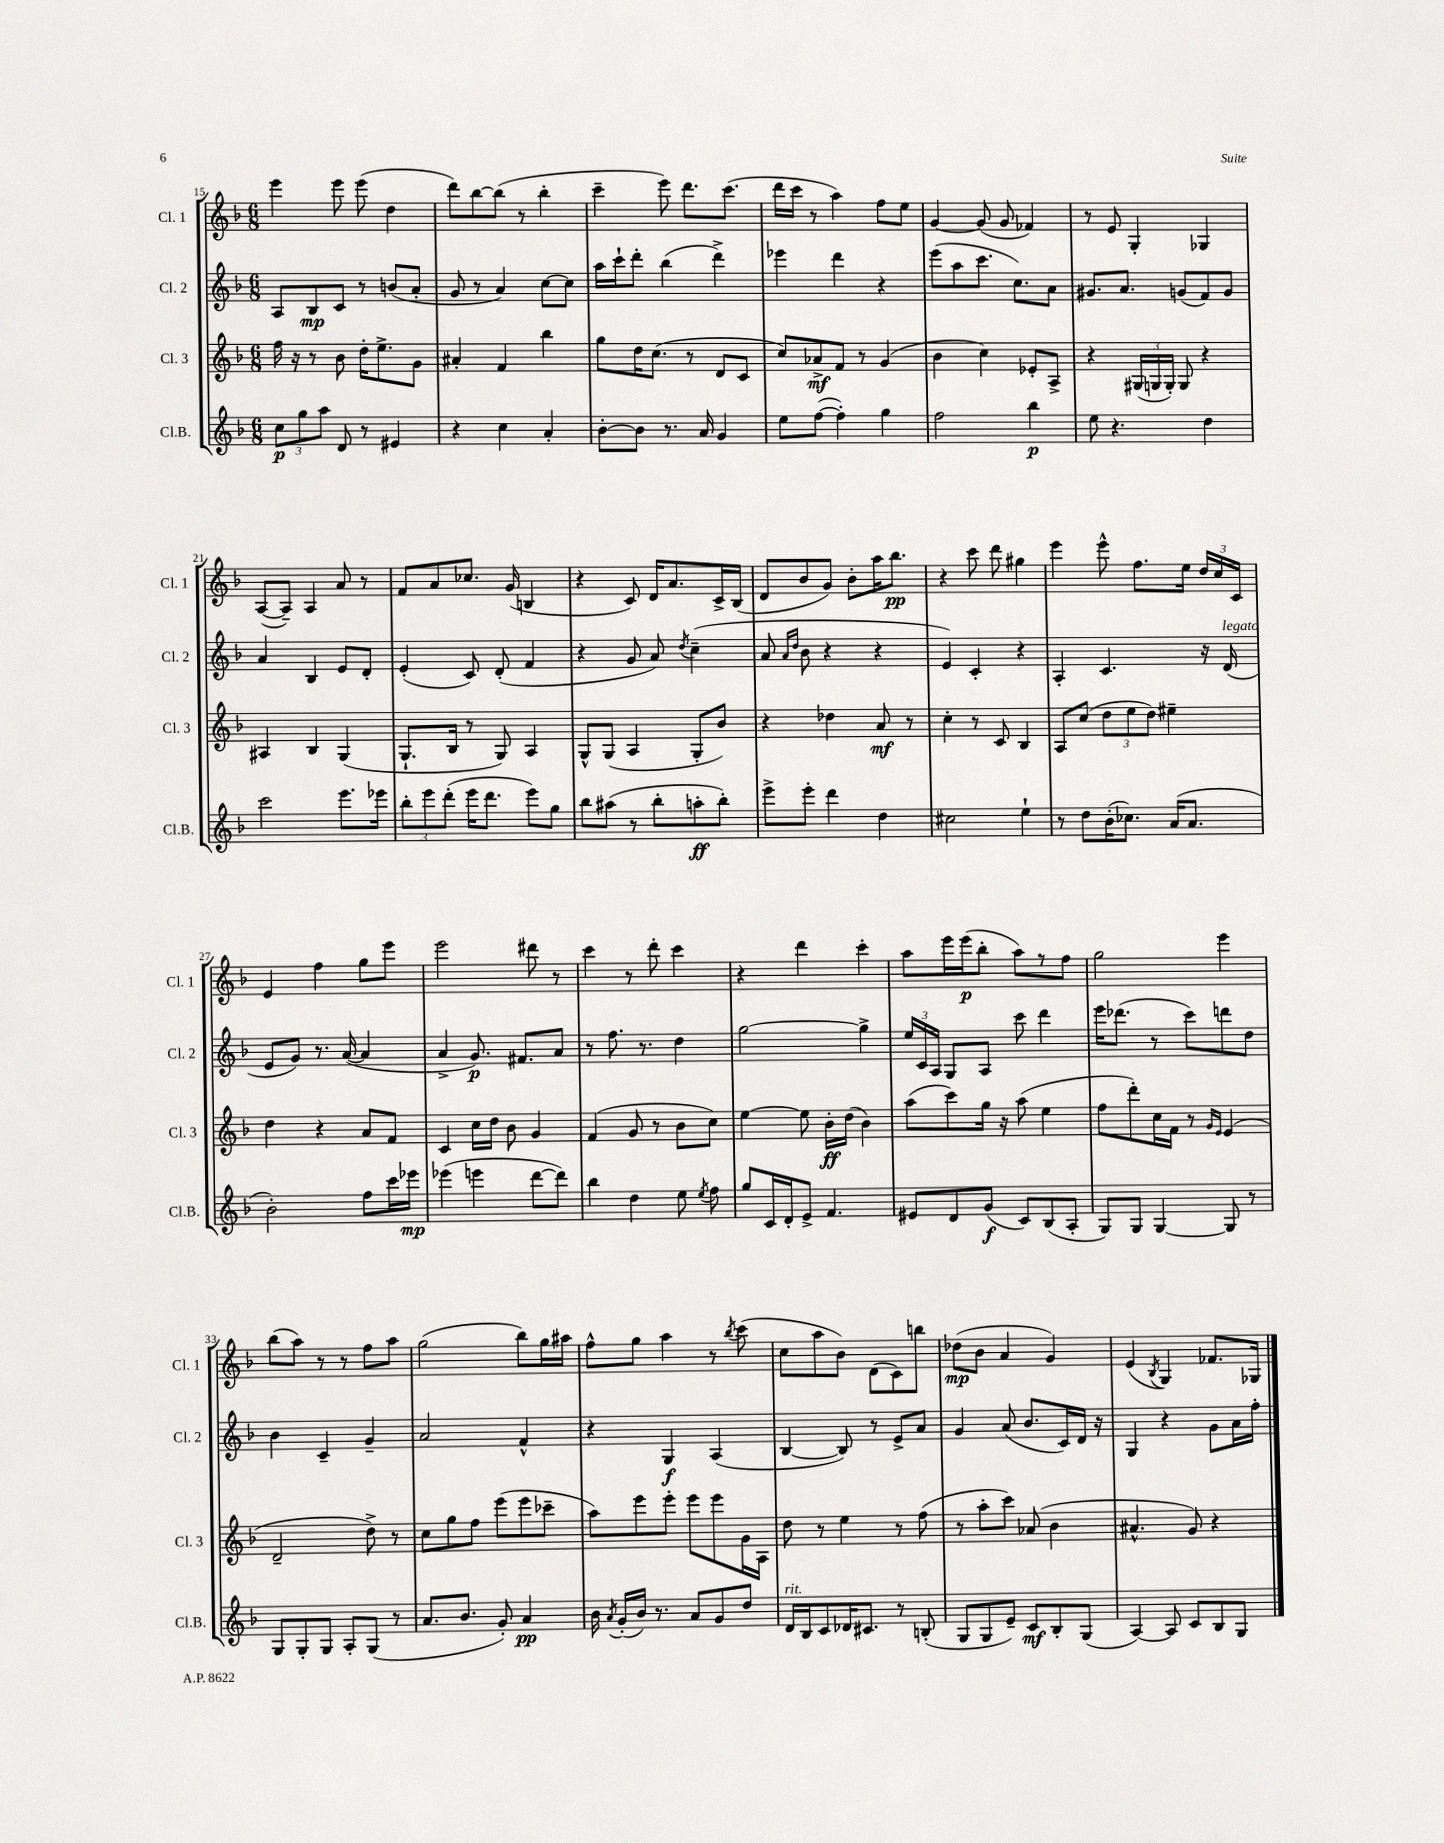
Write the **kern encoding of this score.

**kern	**dynam	**kern	**dynam	**kern	**dynam	**kern	**dynam
*part4	*part4	*part3	*part3	*part2	*part2	*part1	*part1
*staff4	*staff4	*staff3	*staff3	*staff2	*staff2	*staff1	*staff1
*I"Cl.B.	*	*I"Cl. 3	*	*I"Cl. 2	*	*I"Cl. 1	*
*I'Cl.B.	*	*I'Cl. 3	*	*I'Cl. 2	*	*I'Cl. 1	*
*clefG2	*	*clefG2	*	*clefG2	*	*clefG2	*
*k[b-]	*	*k[b-]	*	*k[b-]	*	*k[b-]	*
*M6/8	*	*M6/8	*	*M6/8	*	*M6/8	*
=15	=15	=15	=15	=15	=15	=15	=15
12cc\L	p	16ff\	.	8A/L	.	4eee\	.
.	.	16r	.	.	.	.	.
12gg\	.	.	.	.	.	.	.
.	.	8r	.	8B-/	mp	.	.
12aa\J	.	.	.	.	.	.	.
8d/	.	8b-\	.	8c/J	.	8eee\	.
8r	.	16dd'\KL	.	8r	.	(8eee\	.
.	.	8.ee^\	.	.	.	.	.
4e#X/	.	.	.	(8bn/L	.	4dd\	.
.	.	8g\J	.	8a'/J	.	.	.
=16	=16	=16	=16	=16	=16	=16	=16
4r	.	4a#X'/	.	8g/	.	8ddd\L)	.
.	.	.	.	8r	.	[8bb-\	.
4cc\	.	4f/	.	4a/)	.	(8bb-\J]	.
.	.	.	.	.	.	8r	.
4a'/	.	4bb-\	.	[8cc\L	.	4bb-'\	.
.	.	.	.	8cc\J]	.	.	.
=17	=17	=17	=17	=17	=17	=17	=17
[8b-'\L	.	8gg\L	.	16aa\LL	.	4ccc~\	.
.	.	.	.	16ccc`\J	.	.	.
8b-\J]	.	16dd\K	.	8ddd'\J	.	.	.
.	.	(8.cc\J	.	.	.	.	.
8.r	.	.	.	(4bb-\	.	8eee\)	.
.	.	8r	.	.	.	8.ddd\L	.
16a/	.	.	.	.	.	.	.
4g/	.	8d/L	.	4ddd^\)	.	.	.
.	.	.	.	.	.	(8.ccc\J	.
.	.	8c/J	.	.	.	.	.
=18	=18	=18	=18	=18	=18	=18	=18
8ee\L	.	8cc/L)	.	4eee-X\	.	16ddd\LL	.
.	.	.	.	.	.	16ccc\JJ	.
([8ff\J	.	8a-X^/	mf	.	.	8r	.
4ff'\])	.	8f/J	.	4ddd\	.	4aa\)	.
.	.	8r	.	.	.	.	.
4gg\	.	(4g/	.	4r	.	8ff\L	.
.	.	.	.	.	.	8ee\J	.
=19	=19	=19	=19	=19	=19	=19	=19
2ff\	.	4b-\	.	(8eee\L	.	[4g/	.
.	.	.	.	8aa\	.	.	.
.	.	4cc\)	.	8.ccc\J	.	(8g/]	.
.	.	.	.	.	.	8g/	.
.	.	.	.	8.cc\L)	.	.	.
4bb-\	p	8e-X'/L	.	.	.	4f-X/)	.
.	.	8A^/J	.	8a\J	.	.	.
=20	=20	=20	=20	=20	=20	=20	=20
8ee\	.	4r	.	8.g#X/L	.	8r	.
4.r	.	.	.	.	.	8e/	.
.	.	.	.	8.a/J	.	.	.
.	.	(24G#X/LL	.	.	.	4G'/	.
.	.	24Gn/	.	.	.	.	.
.	.	24G'/JJ)	.	.	.	.	.
.	.	8G/	.	(8gn/L	.	.	.
4dd\	.	4r	.	8f/)	.	4G-X/	.
.	.	.	.	8g/J	.	.	.
!!LO:LB:g=z
=21	=21	=21	=21	=21	=21	=21	=21
2ccc\	.	4A#X/	.	4a/	.	([8A/L	.
.	.	.	.	.	.	8A~/J])	.
.	.	4B-/	.	4B-/	.	4A/	.
8.eee\L	.	(4G/	.	8e/L	.	8a/	.
.	.	.	.	8d'/J	.	8r	.
16eee-X\Jk	.	.	.	.	.	.	.
=22	=22	=22	=22	=22	=22	=22	=22
12bb-'\L	.	8.G`/L	.	(4e'/	.	8f/L	.
12eee\	.	.	.	.	.	.	.
.	.	.	.	.	.	8a/	.
(12ddd'\J	.	.	.	.	.	.	.
.	.	16B-/Jk	.	.	.	.	.
16eee\KL	.	8r	.	8c/)	.	8.cc-X/J	.
8.ddd\J	.	.	.	.	.	.	.
.	.	8G/)	.	(8d'/	.	.	.
.	.	.	.	.	.	(16g/	.
8eee\L)	.	4A/	.	4f/	.	4Bn/	.
8gg\J	.	.	.	.	.	.	.
=23	=23	=23	=23	=23	=23	=23	=23
8bb-\L	.	8G^^/L	.	4r	.	4r	.
(8aa#X\J	.	(8G/J	.	.	.	.	.
8r	.	4A/	.	8g/	.	8c/)	.
8bb-'\L	.	.	.	8a/)	.	16d/KL	.
.	.	.	.	.	.	8.a/	.
.	.	.	.	8qdd/	.	.	.
8aan'\	ff	8G'/L	.	(4cc~\	.	.	.
8bb-'\J)	.	8b-/J)	.	.	.	16c^/L	.
.	.	.	.	.	.	(16B-/JJ	.
=24	=24	=24	=24	=24	=24	=24	=24
8eee^\L	.	4r	.	8a/	.	8d/L	.
.	.	.	.	16qqa/LL	.	.	.
.	.	.	.	16qqdd/JJ	.	.	.
8eee'\J	.	.	.	8b-\	.	8b-/	.
4ddd\	.	4dd-X\	.	4r	.	8g/J)	.
.	.	.	.	.	.	8b-'\L	.
4dd\	.	8a/	mf	4r	.	16aa\K	.
.	.	.	.	.	.	8.bb-\J	pp
.	.	8r	.	.	.	.	.
=25	=25	=25	=25	=25	=25	=25	=25
2cc#X\	.	4cc'\	.	4e/)	.	4r	.
.	.	8r	.	4c'/	.	8ccc\	.
.	.	8c/	.	.	.	8ddd\	.
4ee`\	.	4B-/	.	4r	.	4gg#X\	.
=26	=26	=26	=26	=26	=26	=26	=26
8r	.	8A/L	.	4A'/	.	4eee\	.
8dd\L	.	(8cc/J	.	.	.	.	.
(16b-'\K	.	12dd\L	.	4.c/	.	8eee^^\	.
8.cc-X\J)	.	.	.	.	.	.	.
.	.	12ee\	.	.	.	.	.
.	.	.	.	.	.	8.ff\L	.
.	.	12dd\J)	.	.	.	.	.
(16a/KL	.	4ee#X~\	.	.	.	.	.
8.a/J	.	.	.	.	.	16ee\Jk	.
.	.	.	.	16r	.	24dd/LL	.
.	.	.	.	.	.	24cc/	.
!	!	!	!	!LO:TX:a:i:t=legato	!	!	!
.	.	.	.	(16d/	.	.	.
.	.	.	.	.	.	24c/JJ	.
!!LO:LB:g=z
=27	=27	=27	=27	=27	=27	=27	=27
2b-'\)	.	4dd\	.	8e/L	.	4e/	.
.	.	.	.	8g/J)	.	.	.
.	.	4r	.	8.r	.	4ff\	.
.	.	.	.	([16a/	.	.	.
8ff\L	.	8a/L	.	4a/]	.	8gg\L	.
16ccc\L	.	8f/J	.	.	.	8eee\J	.
16eee-X\JJ	mp	.	.	.	.	.	.
=28	=28	=28	=28	=28	=28	=28	=28
(4eee-X\	.	4c/	.	4a^/	.	2eee\	.
4eeen\	.	16cc\LL	.	8.g/)	p	.	.
.	.	16dd\JJ	.	.	.	.	.
.	.	8b-\	.	.	.	.	.
.	.	.	.	8.f#X/L	.	.	.
[8ddd\L	.	4g/	.	.	.	8ddd#X\	.
8ddd\J])	.	.	.	8a/J	.	8r	.
=29	=29	=29	=29	=29	=29	=29	=29
4bb-\	.	(4f/	.	8r	.	4ccc\	.
.	.	.	.	8.ff\	.	.	.
4dd\	.	8g/	.	.	.	8r	.
.	.	.	.	8.r	.	.	.
.	.	8r	.	.	.	8ddd'\	.
8ee\	.	8b-\L	.	4dd\	.	4ccc\	.
8qee/	.	.	.	.	.	.	.
8ff\	.	8cc\J)	.	.	.	.	.
=30	=30	=30	=30	=30	=30	=30	=30
8gg/L	.	[4ee\	.	[2gg\	.	4r	.
16c/L	.	.	.	.	.	.	.
16d'/J	.	.	.	.	.	.	.
8e^/J	.	8ee\]	.	.	.	4ddd\	.
4.f/	.	16b-'\LL	ff	.	.	.	.
.	.	(16dd\JJ	.	.	.	.	.
.	.	4b-\)	.	4gg^\]	.	4ccc'\	.
=31	=31	=31	=31	=31	=31	=31	=31
8e#X/L	.	(8aa\L	.	24ee/LL	.	8aa\L	.
.	.	.	.	24c/	.	.	.
.	.	.	.	24A/JJ	.	.	.
8d/	.	8ccc\)	.	8G/L	.	16eee\L	.
.	.	.	.	.	.	(16eee\J	p
(8g/J	f	16gg\Jk	.	8A/J	.	8bb-'\J	.
.	.	16r	.	.	.	.	.
8c/L)	.	(8aa\	.	8ccc\	.	8aa\L)	.
(8B-/	.	4ee\	.	4ddd\	.	8r	.
8A'/J	.	.	.	.	.	8ff\J	.
=32	=32	=32	=32	=32	=32	=32	=32
8G/L)	.	8ff\L	.	16eee\KL	.	2gg\	.
.	.	.	.	(8.ddd-X\J	.	.	.
8G/J	.	8ddd'\)	.	.	.	.	.
[4G/	.	16cc\L	.	8r	.	.	.
.	.	16f\JJ	.	.	.	.	.
.	.	8r	.	8ccc\L)	.	.	.
.	.	16qqg/LL	.	.	.	.	.
.	.	16qqe/JJ	.	.	.	.	.
8G/]	.	(4e/	.	8dddn\	.	4eee\	.
8r	.	.	.	8dd\J	.	.	.
!!LO:LB:g=z
=33	=33	=33	=33	=33	=33	=33	=33
8G/L	.	2d~/	.	4b-\	.	(8bb-\L	.
8G'/	.	.	.	.	.	8aa\J)	.
8G/J	.	.	.	4c~/	.	8r	.
8A'/L	.	.	.	.	.	8r	.
(8G/J	.	8dd^\)	.	4g~/	.	8ff\L	.
8r	.	8r	.	.	.	8aa\J	.
=34	=34	=34	=34	=34	=34	=34	=34
8.a/L	.	8cc\L	.	2a/	.	(2gg\	.
.	.	8gg\	.	.	.	.	.
8.b-/J	.	.	.	.	.	.	.
.	.	8ff\J	.	.	.	.	.
8g'/)	.	(8eee\L	.	.	.	.	.
4a/	pp	8eee\	.	4f^^/	.	8bb-\L)	.
.	.	8ccc-X~\J	.	.	.	16gg\L	.
.	.	.	.	.	.	16aa#X\JJ	.
=35	=35	=35	=35	=35	=35	=35	=35
16b-\	.	8aa\L)	.	4r	.	8ff^^\L	.
8qa/	.	.	.	.	.	.	.
(16g'/LL	.	.	.	.	.	.	.
16b-/JJ)	.	8eee\	.	.	.	8gg\J	.
8.r	.	.	.	.	.	.	.
.	.	8eee'\J	.	4G/	f	4aa\	.
8a/L	.	8eee\L	.	.	.	.	.
8g/	.	8eee\	.	(4A/	.	8r	.
.	.	.	.	.	.	8qbb-/	.
8dd/J	.	16g\L	.	.	.	(8ccc\	.
.	.	16A\JJ	.	.	.	.	.
=36	=36	=36	=36	=36	=36	=36	=36
!LO:TX:a:i:t=rit.	!	!	!	!	!	!	!
16d/LL	.	8dd\	.	[4B-/	.	8cc\L	.
16B-/J	.	.	.	.	.	.	.
8c/	.	8r	.	.	.	8aa\	.
16d-X/K	.	4ee\	.	8B-/])	.	8b-\J)	.
8.c#X/J	.	.	.	.	.	.	.
.	.	.	.	8r	.	(8d\L	.
8r	.	8r	.	8e^/L	.	8c\)	.
(8Bn'/	.	(8ff\	.	8a/J	.	8bbn\J	.
=37	=37	=37	=37	=37	=37	=37	=37
8G/L	.	8r	.	4g/	.	(8dd-X\L	mp
8G/	.	8aa'\L	.	.	.	8b-\J	.
8e~/J)	.	8ccc\J)	.	(8a/	.	4a/	.
8c/L	mf	(8a-X/	.	8.b-/L	.	.	.
8B-'/	.	4b-\	.	.	.	4g/)	.
.	.	.	.	16c/L)	.	.	.
(8G/J	.	.	.	16d/JJ	.	.	.
.	.	.	.	16r	.	.	.
=38	=38	=38	=38	=38	=38	=38	=38
[4A/)	.	4.a#X^^/	.	4G/	.	(4e/	.
.	.	.	.	.	.	8qB-/	.
8A/]	.	.	.	4r	.	4G/)	.
8c/L	.	8g/)	.	.	.	.	.
8B-/	.	4r	.	8g\L	.	8.f-X/L	.
8G/J	.	.	.	16a\L	.	.	.
.	.	.	.	16ff'\JJ	.	16G-X/Jk	.
==	==	==	==	==	==	==	==
*-	*-	*-	*-	*-	*-	*-	*-
